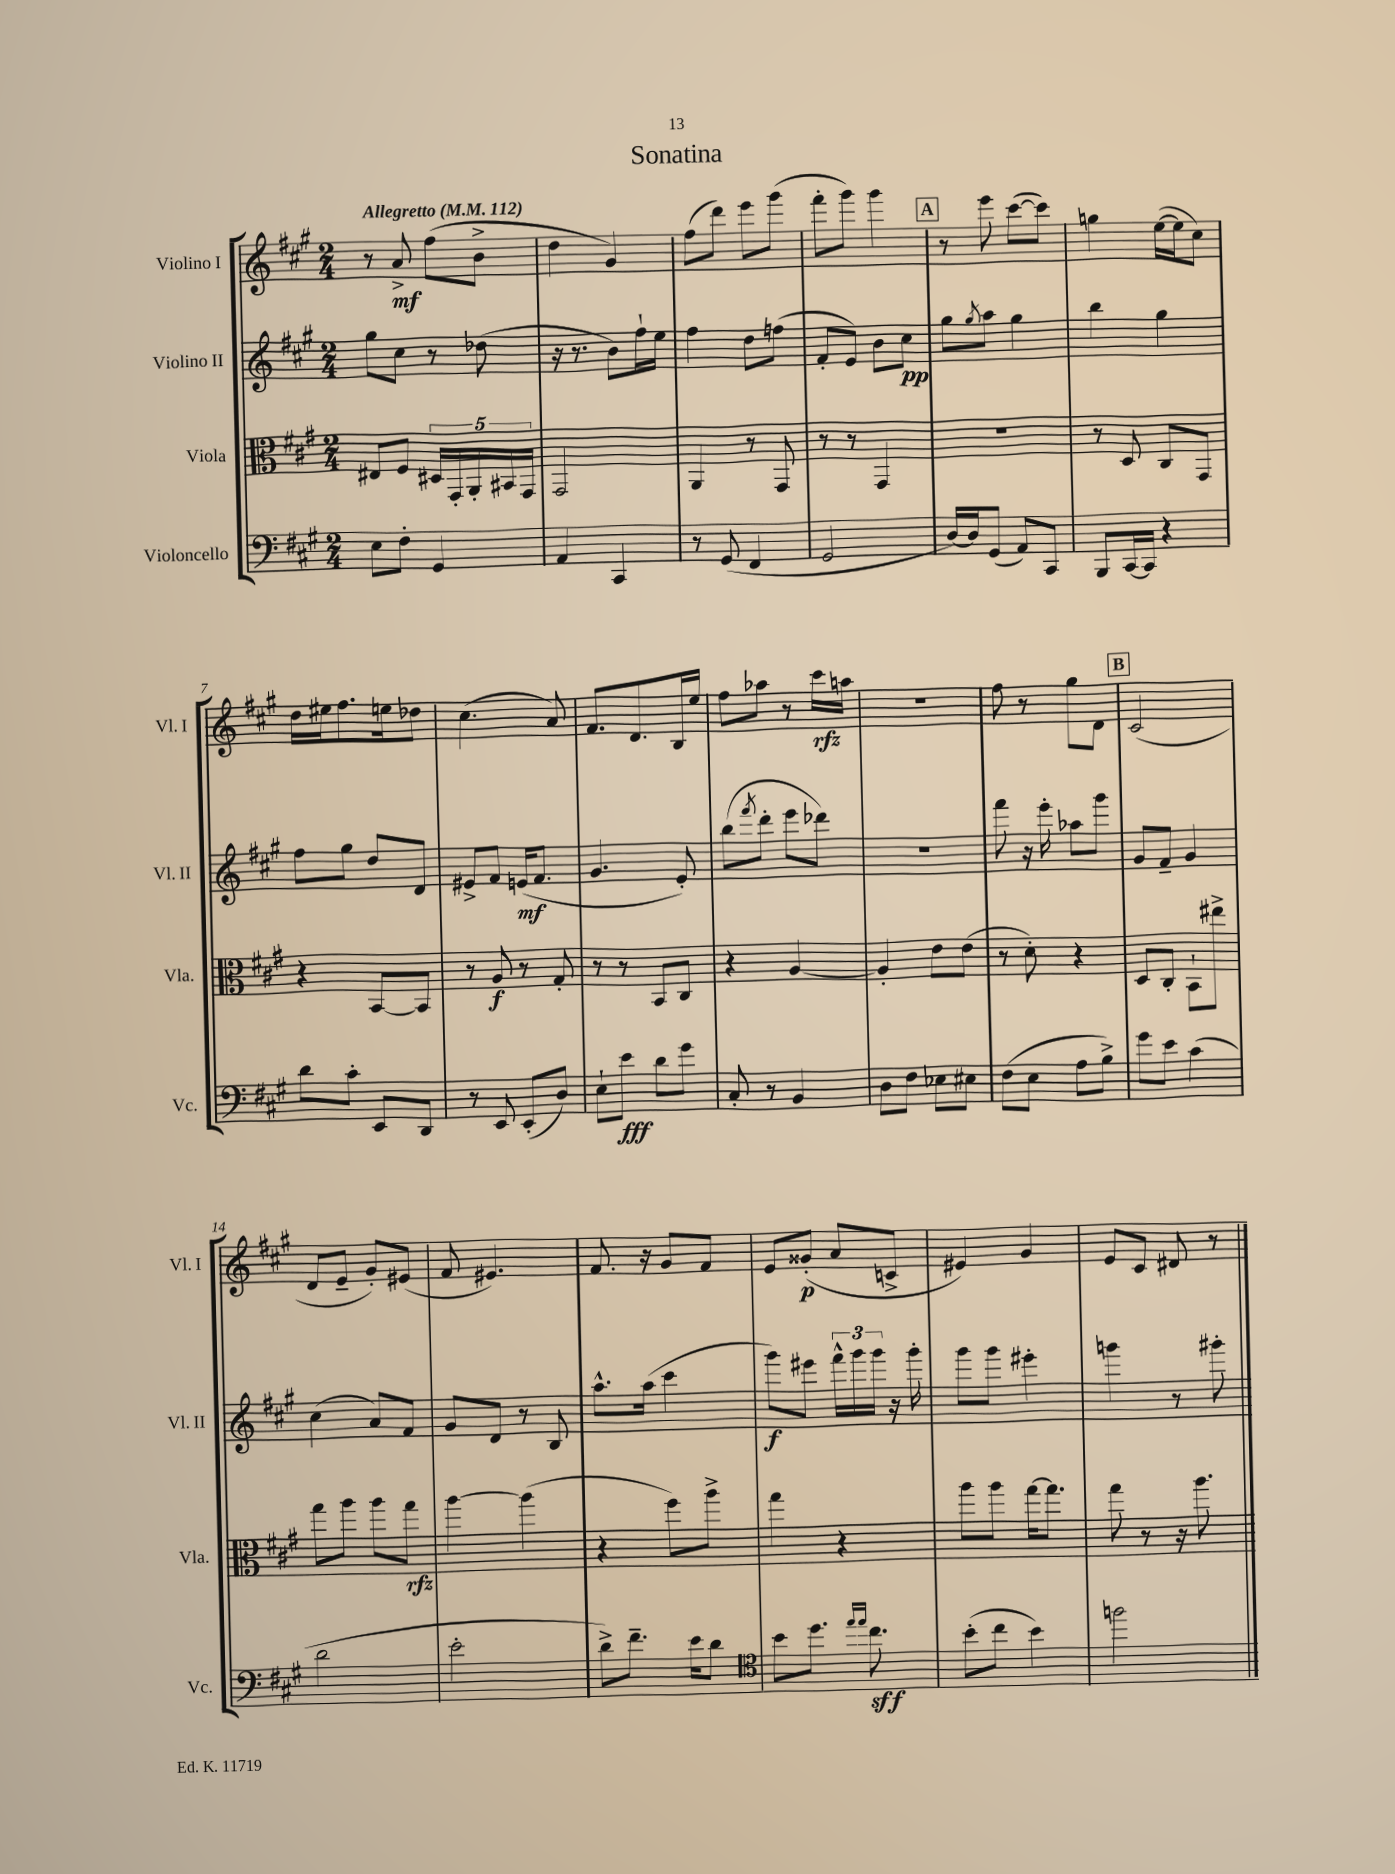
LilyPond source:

\header { title = "Sonatina" }
<<
\new StaffGroup <<
\new Staff = "s0" \with { instrumentName = "Violino I" shortInstrumentName = "Vl. I" } {
    \clef treble \key a \major \numericTimeSignature \time 2/4 \tempo "Allegretto" 4 = 112
    r8 a'8->\mf fis''8( b'8-> |
    d''4 gis'4) |
    fis''8( d'''8) e'''8 gis'''8( |
    fis'''8-. gis'''8) gis'''4 |
    \mark \markup { \box "A" } r8 e'''8 cis'''8~( cis'''8) |
    g''4 e''16~( e''16 cis''8) |
    d''16 eis''16 fis''8. e''16 des''8 |
    cis''4.( a'8) |
    fis'8. d'8. b16 e''16 |
    fis''8 aes''8 r8 cis'''16\rfz a''16 |
    R2 |
    fis''8 r8 gis''8 d'8 |
    \mark \markup { \box "B" } cis'2( |
    d'8 e'8-- gis'8-.) eis'8( |
    fis'8 eis'4.) |
    fis'8. r16 gis'8 fis'8 |
    e'8 gisis'8-.\p( a'8 c'8-> |
    eis'4) gis'4 |
    e'8 cis'8 dis'8 r8 \bar "|." |
}
\new Staff = "s1" \with { instrumentName = "Violino II" shortInstrumentName = "Vl. II" } {
    \clef treble \key a \major \numericTimeSignature \time 2/4
    gis''8 cis''8 r8 des''8( |
    r16 r8. b'8) fis''16-! e''16 |
    fis''4 d''8 f''8( |
    fis'8-. e'8) b'8 cis''8\pp |
    \mark \markup { \box "A" } gis''8 \acciaccatura { gis''8 } a''8 gis''4 |
    b''4 gis''4 |
    fis''8 gis''8 d''8 d'8 |
    eis'8-> fis'8 e'16\mf( fis'8. |
    gis'4. e'8-.) |
    b''8( \acciaccatura { fis'''8 } d'''8-. e'''8 des'''8) |
    r2 |
    fis'''8 r16 e'''16-. aes''8 gis'''8 |
    \mark \markup { \box "B" } gis'8 fis'8-- gis'4 |
    cis''4( a'8) fis'8 |
    gis'8 d'8 r8 b8 |
    a''8.-^ a''16( cis'''4 |
    gis'''8\f) eis'''8 \tuplet 3/2 { fis'''16-^ gis'''16 gis'''16 } r16 gis'''16-. |
    gis'''8 gis'''8 eis'''4-. |
    g'''4 r8 gis'''8-. \bar "|." |
}
\new Staff = "s2" \with { instrumentName = "Viola" shortInstrumentName = "Vla." } {
    \clef alto \key a \major \numericTimeSignature \time 2/4
    eis8 fis8 \tuplet 5/4 { dis16 gis,16-. a,16-. bis,16 gis,16 } |
    gis,2 |
    a,4 r8 gis,8 |
    r8 r8 gis,4 |
    \mark \markup { \box "A" } r2 |
    r8 d8 cis8 gis,8 |
    r4 b,8~ b,8 |
    r8 a8\f r8 gis8-. |
    r8 r8 b,8 cis8 |
    r4 a4~ |
    a4-. e'8 e'8( |
    r8 d'8-.) r4 |
    \mark \markup { \box "B" } d8 cis8-. b,8-! eis''8-> |
    gis''8 a''8 a''8 gis''8\rfz |
    a''4~ a''4( |
    r4 fis''8) a''8-> |
    gis''4 r4 |
    a''8 a''8 gis''16~ gis''8. |
    gis''8 r8 r16 a''8. \bar "|." |
}
\new Staff = "s3" \with { instrumentName = "Violoncello" shortInstrumentName = "Vc." } {
    \clef bass \key a \major \numericTimeSignature \time 2/4
    e8 fis8-. gis,4 |
    a,4 cis,4 |
    r8 gis,8( fis,4 |
    gis,2 |
    \mark \markup { \box "A" } d16~) d16 gis,8( a,8) cis,8 |
    b,,8 cis,16~ cis,16 r4 |
    d'8 cis'8-. e,8 d,8 |
    r8 e,8 e,8-.( d8) |
    e8-! e'8\fff d'8 gis'8 |
    cis8-. r8 b,4 |
    d8 fis8 ees8 eis8 |
    fis8( e8 a8 b8->) |
    \mark \markup { \box "B" } gis'8 e'8 cis'4( |
    d'2 |
    e'2-. |
    d'8->) fis'8.-- e'16 d'8 |
    \clef tenor b'8 d''8. \grace { e''16 e''16 } cis''8.\sff |
    b'8-.( cis''8 b'4) |
    f''2 \bar "|." |
}
>>
>>
